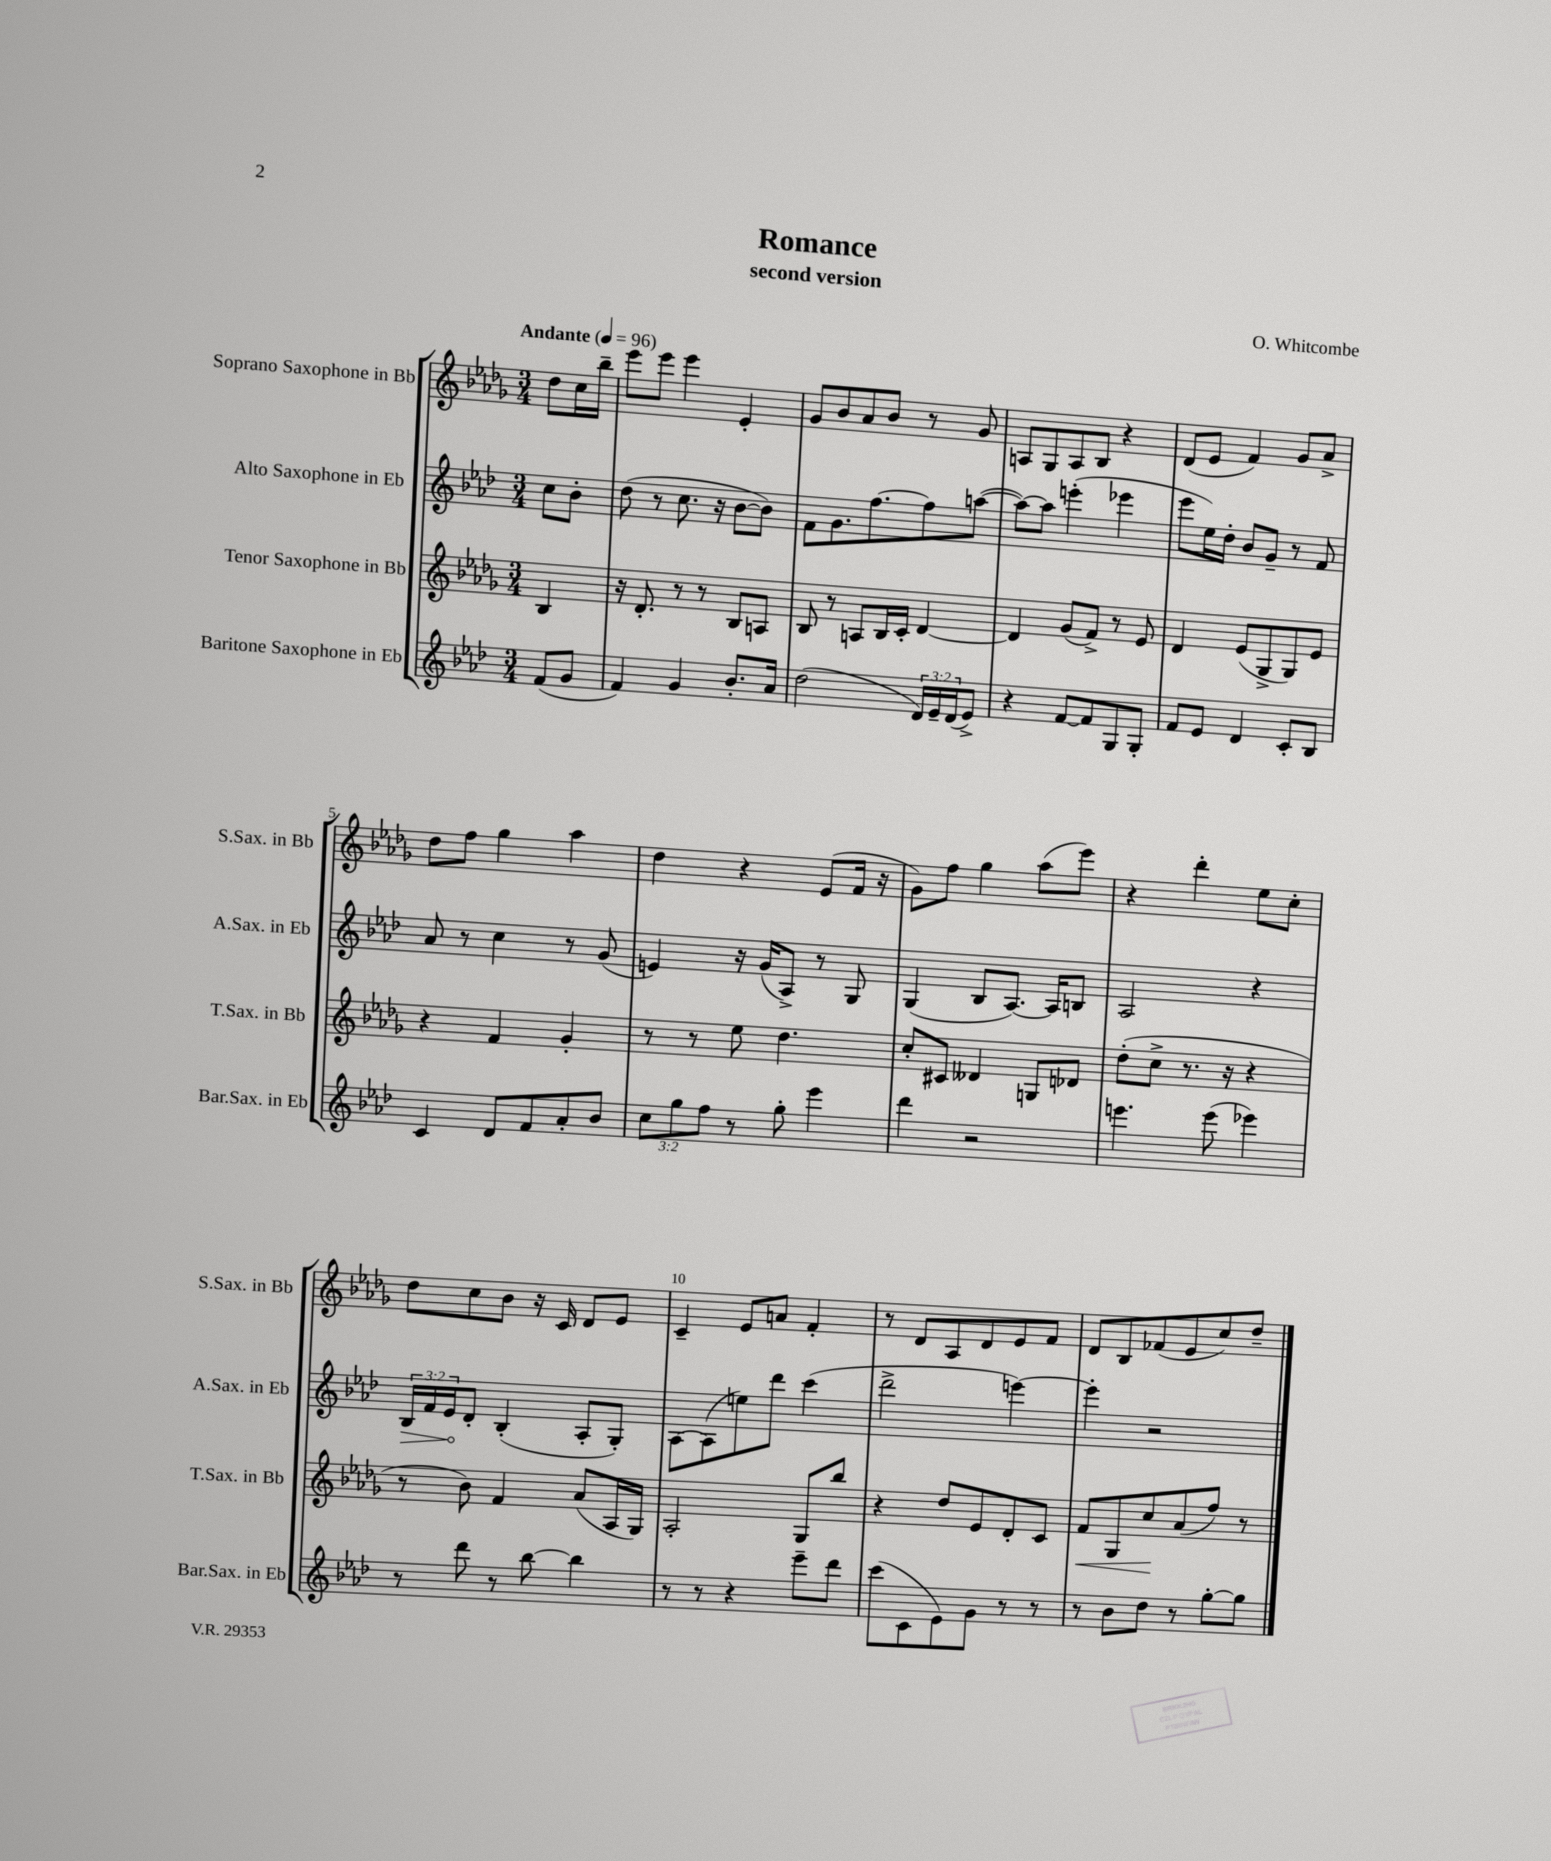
\header { title = "Romance" composer = "O. Whitcombe" subtitle = "second version" }
<<
\new StaffGroup <<
\new Staff = "s0" \with { instrumentName = "Soprano Saxophone in Bb" shortInstrumentName = "S.Sax. in Bb" } {
    \clef treble \key des \major \numericTimeSignature \time 3/4 \partial 4 \tempo "Andante" 4 = 96
    des''8 c''16 bes''16-- |
    ees'''8 ees'''8 ees'''4 ees'4-. |
    ges'8 bes'8 aes'8 bes'8 r8 ges'8 |
    a8 ges8 a8 bes8 r4 |
    des'8( ees'8 f'4) ges'8 aes'8-> |
    des''8 f''8 ges''4 aes''4 |
    des''4 r4 ees'8( f'16 r16 |
    ges'8) f''8 ges''4 aes''8( ees'''8) |
    r4 des'''4-. ees''8 c''8-. |
    des''8 c''8 bes'8 r16 c'16 des'8 ees'8 |
    c'4-- ees'8 a'8 f'4-. |
    r8 des'8 aes8 des'8 ees'8 f'8 |
    des'8 bes8 fes'8( ees'8 c''8) des''8-- \bar "|." |
}
\new Staff = "s1" \with { instrumentName = "Alto Saxophone in Eb" shortInstrumentName = "A.Sax. in Eb" } {
    \clef treble \key aes \major \numericTimeSignature \time 3/4 \override Staff.TupletNumber.text = #tuplet-number::calc-fraction-text \partial 4
    c''8 bes'8-. |
    des''8( r8 c''8. r16 bes'8~ bes'8) |
    f'8 g'8. f''8.~ f''8 a''8~( |
    a''8~) a''8 e'''4-.( ees'''4 |
    ees'''8 ees''16) des''16-. bes'8 g'8-- r8 f'8 |
    aes'8 r8 c''4 r8 g'8( |
    e'4) r16 g'16( aes8->) r8 g8 |
    g4( bes8 aes8.~) aes16 b8 |
    aes2 r4 |
    \tuplet 3/2 { \once \override Hairpin.circled-tip = ##t bes16\> f'16 ees'16\! } des'8-. bes4-.( aes8-. g8-.) |
    aes8~ aes8( e''8) des'''8 c'''4( |
    des'''2-> e'''4~) |
    e'''4-. r2 \bar "|." |
}
\new Staff = "s2" \with { instrumentName = "Tenor Saxophone in Bb" shortInstrumentName = "T.Sax. in Bb" } {
    \clef treble \key des \major \numericTimeSignature \time 3/4 \partial 4
    bes4 |
    r16 des'8.-. r8 r8 bes8 a8 |
    bes8 r8 a8 bes16 c'16-. des'4~ |
    des'4 ges'8( f'8->) r8 ees'8 |
    des'4 ees'8( ges8-> ges8) ees'8 |
    r4 f'4 ges'4-. |
    r8 r8 ees''8 des''4. |
    c''8-. cis'8 deses'4 g8 des'8 |
    des''8-.( c''8-> r8. r16 r4 |
    r8 bes'8) f'4 aes'8( aes16 ges16) |
    aes2-. ges8 bes''8 |
    r4 des''8 ees'8 des'8-. c'8 |
    f'8\< ges8 c''8\! aes'8( f''8) r8 \bar "|." |
}
\new Staff = "s3" \with { instrumentName = "Baritone Saxophone in Eb" shortInstrumentName = "Bar.Sax. in Eb" } {
    \clef treble \key aes \major \numericTimeSignature \time 3/4 \override Staff.TupletNumber.text = #tuplet-number::calc-fraction-text \partial 4
    f'8( g'8 |
    f'4) g'4 bes'8.-. aes'16 |
    des''2( \tuplet 3/2 { des'16) ees'16-- des'16( } ees'8->) |
    r4 f'8~ f'8 g8 g8-. |
    f'8 ees'8 des'4 c'8-. bes8 |
    c'4 des'8 f'8 aes'8-. bes'8 |
    \tuplet 3/2 { c''8 g''8 f''8 } r8 g''8-. ees'''4 |
    des'''4 r2 |
    e'''4. e'''8( ees'''4) |
    r8 des'''8 r8 bes''8~ bes''4 |
    r8 r8 r4 ees'''8-- des'''8 |
    c'''8( c'8 ees'8) g'8 r8 r8 |
    r8 bes'8 des''8 r8 g''8~-. g''8 \bar "|." |
}
>>
>>
\layout { \context { \Score \override BarNumber.break-visibility = ##(#f #t #t) barNumberVisibility = #(every-nth-bar-number-visible 5) } }
